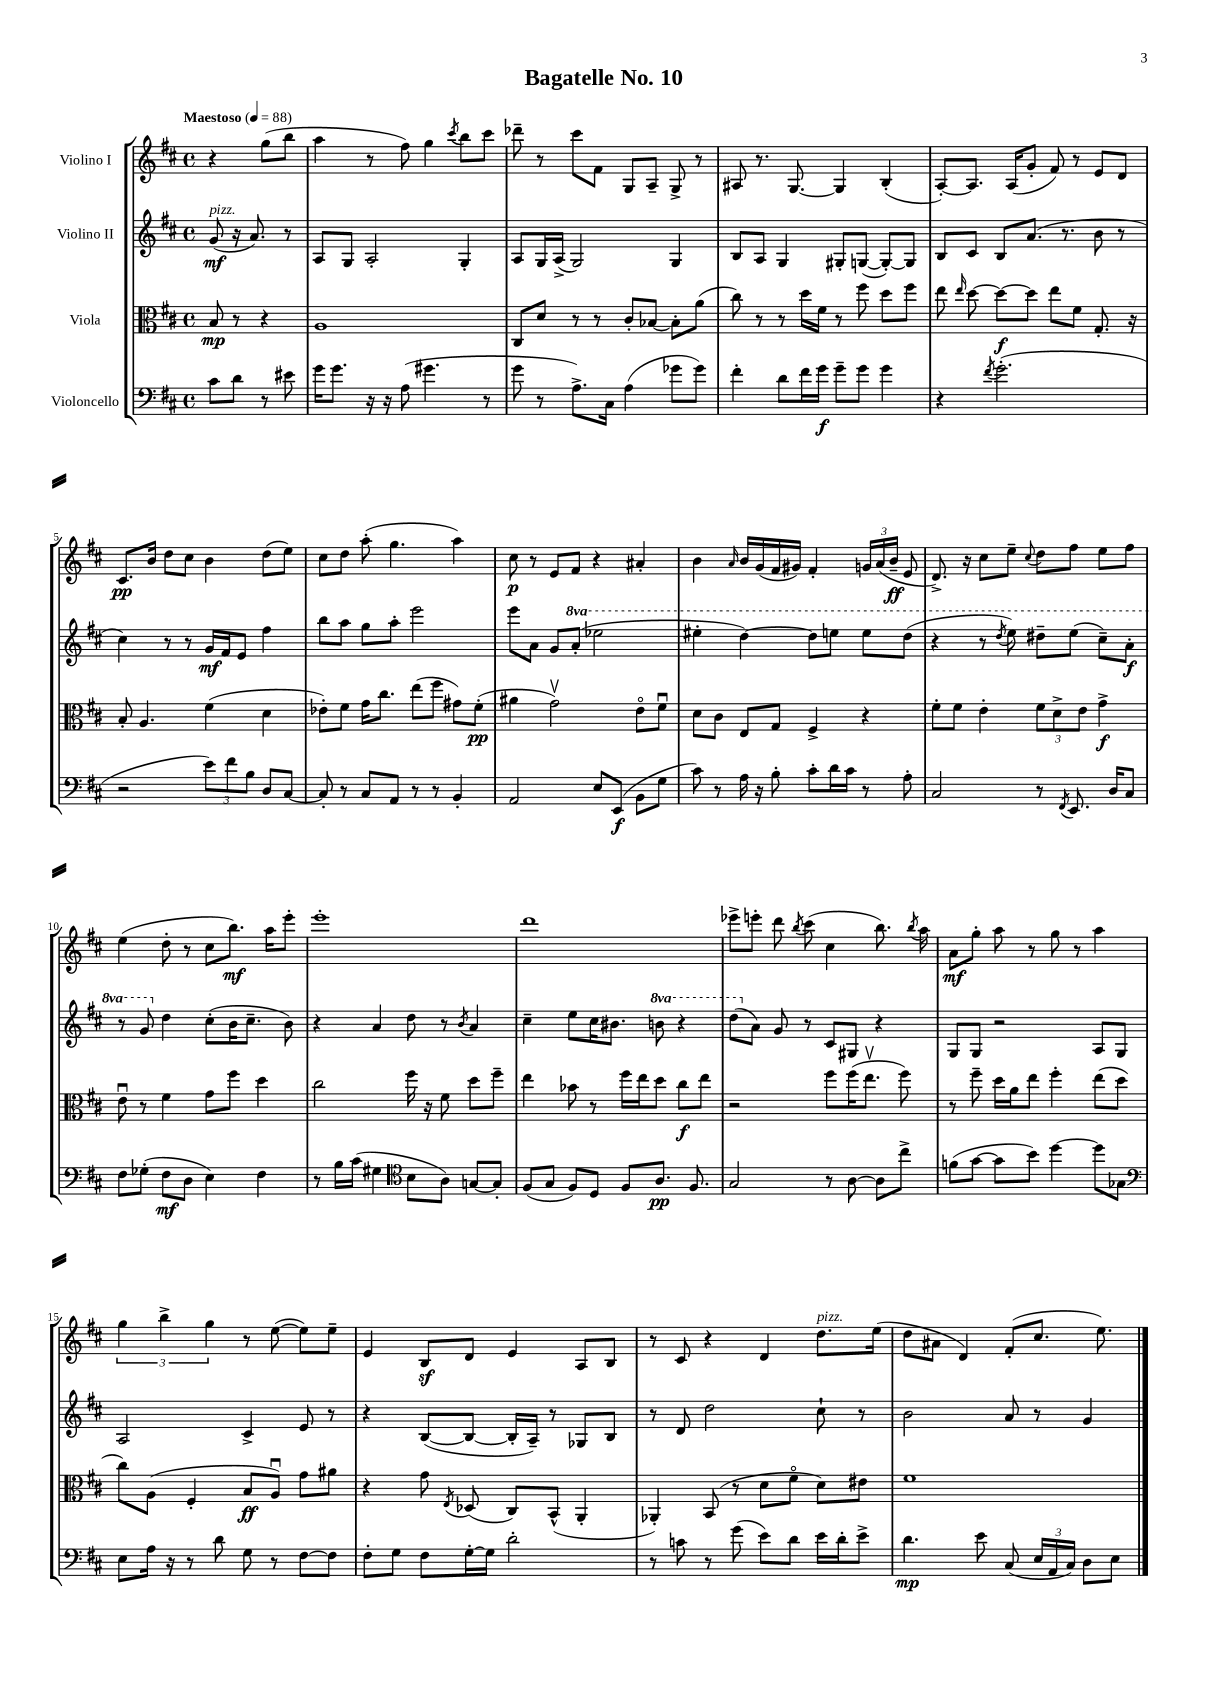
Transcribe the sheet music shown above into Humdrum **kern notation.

**kern	**dynam	**kern	**dynam	**kern	**dynam	**kern	**dynam
*part4	*part4	*part3	*part3	*part2	*part2	*part1	*part1
*staff4	*staff4	*staff3	*staff3	*staff2	*staff2	*staff1	*staff1
*I"Violoncello	*	*I"Viola	*	*I"Violino II	*	*I"Violino I	*
*clefF4	*	*clefC3	*	*clefG2	*	*clefG2	*
*k[f#c#]	*	*k[f#c#]	*	*k[f#c#]	*	*k[f#c#]	*
*M4/4	*	*M4/4	*	*M4/4	*	*M4/4	*
*met(c)	*	*met(c)	*	*met(c)	*	*met(c)	*
*MM88	*	*MM88	*	*MM88	*	*MM88	*
=	=	=	=	=	=	=	=
!	!	!	!	!	!	!LO:TX:a:B:t=Maestoso	!
!	!	!	!	!LO:TX:a:i:t=pizz.	!	!	!
8c#\L	.	8B/	mp	(8g/	mf	4r	.
8d\J	.	8r	.	16r	.	.	.
.	.	.	.	8.a/)	.	.	.
8r	.	4r	.	.	.	(8gg\L	.
8e#X\	.	.	.	8r	.	8bb\J	.
=1	=1	=1	=1	=1	=1	=1	=1
16g\KL	.	1A	.	8A/L	.	4aa\	.
8.g\J	.	.	.	.	.	.	.
.	.	.	.	8G/J	.	.	.
16r	.	.	.	2A'/	.	8r	.
16r	.	.	.	.	.	.	.
(8A\	.	.	.	.	.	8ff#\)	.
4.g#X\	.	.	.	.	.	4gg\	.
.	.	.	.	.	.	8qccc#/	.
.	.	.	.	4G'/	.	8bb\L	.
8r	.	.	.	.	.	8ccc#\J	.
=2	=2	=2	=2	=2	=2	=2	=2
8g\	.	8C#/L	.	8A/L	.	8ddd-X~\	.
8r	.	8d/J	.	16G/L	.	8r	.
.	.	.	.	(16A^/JJ	.	.	.
8.A^\L)	.	8r	.	2G/)	.	8ccc#\L	.
.	.	8r	.	.	.	8f#\J	.
16C#\Jk	.	.	.	.	.	.	.
(4A\	.	8c#'/L	.	.	.	8G/L	.
.	.	[8B-X/J	.	.	.	8A~/J	.
8g-X\L	.	8B-'\L]	.	4G/	.	8G^/	.
8g-\J)	.	(8a\J	.	.	.	8r	.
=3	=3	=3	=3	=3	=3	=3	=3
4f#'\	.	8cc#\)	.	8B/L	.	8A#X/	.
.	.	8r	.	8A/J	.	8.r	.
8d\L	.	8r	.	4G/	.	.	.
.	.	.	.	.	.	[8.G/	.
16f#\L	.	16dd\LL	.	.	.	.	.
16g\JJ	f	16f#\JJ	.	.	.	.	.
8g~\L	.	8r	.	8G#X'/L	.	4G/]	.
8g\J	.	8ff#\	.	([8Gn/J	.	.	.
4g\	.	8dd\L	.	8G'/L_)	.	(4B'/	.
.	.	8ff#\J	.	8G/J]	.	.	.
=4	=4	=4	=4	=4	=4	=4	=4
4r	.	8ee\	.	8B/L	.	[8A'/L)	.
.	.	16qqee/	.	.	.	.	.
.	.	[8dd\	.	8c#/J	.	8.A/J]	.
8qf#/	.	.	.	.	.	.	.
(2.g'\	.	8dd\L_	f	8B/L	.	.	.
.	.	.	.	.	.	(16A/KL	.
.	.	8dd\J]	.	(8.a/J	.	8g'/J	.
.	.	8ee\L	.	.	.	8f#/)	.
.	.	.	.	8.r	.	.	.
.	.	8f#\J	.	.	.	8r	.
.	.	8.G'/	.	8b\	.	8e/L	.
.	.	.	.	8r	.	8d/J	.
.	.	16r	.	.	.	.	.
!!LO:LB:g=z
=5	=5	=5	=5	=5	=5	=5	=5
2r	.	8B'/	.	4cc#\)	.	8.c#/L	pp
.	.	4.A/	.	.	.	.	.
.	.	.	.	.	.	16b/Jk	.
.	.	.	.	8r	.	8dd\L	.
.	.	.	.	8r	.	8cc#\J	.
12e\L)	.	(4f#\	.	16g/LL	mf	4b\	.
.	.	.	.	16f#/J	.	.	.
12f#\	.	.	.	.	.	.	.
.	.	.	.	8e/J	.	.	.
12B\J	.	.	.	.	.	.	.
8D/L	.	4d\	.	4ff#\	.	(8dd\L	.
[8C#/J	.	.	.	.	.	8ee\J)	.
=6	=6	=6	=6	=6	=6	=6	=6
8C#'/]	.	8e-X'\L)	.	8bb\L	.	8cc#\L	.
8r	.	8f#\J	.	8aa\J	.	8dd\J	.
8C#/L	.	16g\KL	.	8gg\L	.	(8aa'\	.
.	.	8.cc#\J	.	.	.	.	.
8AA/J	.	.	.	8aa'\J	.	4.gg\	.
8r	.	(8ee\L	.	2eee\	.	.	.
8r	.	8ff#\J	.	.	.	.	.
4BB'/	.	8g#X\L)	.	.	.	4aa\)	.
.	.	(8f#'\J	pp	.	.	.	.
=7	=7	=7	=7	=7	=7	=7	=7
2AA/	.	4a#X\	.	8eee\L	.	8cc#\	p
.	.	.	.	8a\J	.	8r	.
.	.	2gv\)	.	8g/L	.	8e/L	.
*	*	*	*	*8va	*	*	*
.	.	.	.	(8aa'/J	.	8f#/J	.
8E/L	.	.	.	2eee-X\	.	4r	.
(8EE/J	f	.	.	.	.	.	.
8BB\L	.	8e\L	.	.	.	4a#X'/	.
8G\J	.	8f#u\J	.	.	.	.	.
=8	=8	=8	=8	=8	=8	=8	=8
8c#\)	.	8d\L	.	4eee#X'\	.	4b\	.
8r	.	8c#\J	.	.	.	.	.
.	.	.	.	.	.	16qqa/	.
16A\	.	8E/L	.	[4ddd\)	.	16b/LL	.
16r	.	.	.	.	.	(16g/	.
8B'\	.	8G/J	.	.	.	16f#/	.
.	.	.	.	.	.	16g#X/JJ)	.
8c#'\L	.	4F#^/	.	8ddd\L]	.	4f#'/	.
16d\L	.	.	.	8eeen\J	.	.	.
16c#\JJ	.	.	.	.	.	.	.
8r	.	4r	.	8eee\L	.	24gn/LL	.
.	.	.	.	.	.	(24a/	.
.	.	.	.	.	.	24b~/JJ	ff
8A'\	.	.	.	(8ddd\J	.	8e/	.
=9	=9	=9	=9	=9	=9	=9	=9
2C#/	.	8f#'\L	.	4r	.	8.d^/)	.
.	.	8f#\J	.	.	.	.	.
.	.	.	.	.	.	16r	.
.	.	4e'\	.	8r	.	8cc#\L	.
.	.	.	.	8qddd/	.	.	.
.	.	.	.	8eee\)	.	8ee~\J	.
.	.	.	.	.	.	8qqcc#/	.
8r	.	12f#\L	.	8ddd#X~\L	.	8dd\L	.
.	.	12d^\	.	.	.	.	.
8qFF#/	.	.	.	.	.	.	.
8.EE/	.	.	.	(8eee\J	.	8ff#\J	.
.	.	12e\J	.	.	.	.	.
.	.	4g^\	f	8ccc#~\L)	.	8ee\L	.
16D/KL	.	.	.	.	.	.	.
8C#/J	.	.	.	8aa'\J	f	8ff#\J	.
!!LO:LB:g=z
=10	=10	=10	=10	=10	=10	=10	=10
8F#\L	.	8eu\	.	8r	.	(4ee\	.
(8G-X'\J	.	8r	.	8gg/	.	.	.
*	*	*	*	*X8va	*	*	*
8F#\L	mf	4f#\	.	4dd\	.	8dd'\	.
8D\J	.	.	.	.	.	8r	.
4E\)	.	8g\L	.	(8cc#'\L	.	8cc#\L	.
.	.	8ff#\J	.	16b\K	.	8.bb\J)	mf
.	.	.	.	8.cc#~\J	.	.	.
4F#\	.	4dd\	.	.	.	.	.
.	.	.	.	.	.	16aa\KL	.
.	.	.	.	8b\)	.	8eee'\J	.
=11	=11	=11	=11	=11	=11	=11	=11
8r	.	2cc#\	.	4r	.	1eee'	.
16B\LL	.	.	.	.	.	.	.
(16c#\JJ	.	.	.	.	.	.	.
4G#X\	.	.	.	4a/	.	.	.
*clefC4	*	*	*	*	*	*	*
8B\L	.	16ff#\	.	8dd\	.	.	.
.	.	16r	.	.	.	.	.
8A\J)	.	8f#\	.	8r	.	.	.
.	.	.	.	8qb/	.	.	.
[8Gn/L	.	8dd\L	.	4a/	.	.	.
8G'/J]	.	8ff#~\J	.	.	.	.	.
=12	=12	=12	=12	=12	=12	=12	=12
(8F#/L	.	4ee\	.	4cc#~\	.	1ddd	.
8G/J	.	.	.	.	.	.	.
8F#/L)	.	8b-X\	.	8ee\L	.	.	.
8D/J	.	8r	.	16cc#\K	.	.	.
.	.	.	.	8.b#X\J	.	.	.
8F#/L	.	16ff#\LL	.	.	.	.	.
.	.	16ee\J	.	.	.	.	.
*	*	*	*	*8va	*	*	*
8.A/J	pp	8dd\J	.	8bbn\	.	.	.
.	.	8cc#\L	f	4r	.	.	.
8.F#/	.	.	.	.	.	.	.
.	.	8ee\J	.	.	.	.	.
=13	=13	=13	=13	=13	=13	=13	=13
2G/	.	2r	.	(8ddd\L	.	8eee-X^\L	.
*	*	*	*	*X8va	*	*	*
.	.	.	.	8a\J)	.	8eeen'\J	.
.	.	.	.	8g/	.	8ddd\	.
.	.	.	.	.	.	8qbb/	.
.	.	.	.	8r	.	(8ccc#\	.
8r	.	8ff#\L	.	8c#/L	.	4cc#\	.
[8A\	.	(16ff#\K	.	8G#X/J	.	.	.
.	.	8.eev\J	.	.	.	.	.
8A\L]	.	.	.	4r	.	8.bb\)	.
8cc#^\J	.	8ff#\)	.	.	.	.	.
.	.	.	.	.	.	8qbb/	.
.	.	.	.	.	.	16aa\	.
=14	=14	=14	=14	=14	=14	=14	=14
(8fn\L	.	8r	.	8G/L	.	8a\L	mf
[8g\J	.	8ff#~\	.	8G/J	.	8gg'\J	.
8g\L]	.	16dd\LL	.	2r	.	8aa\	.
.	.	16a\J	.	.	.	.	.
8b\J)	.	8ee\J	.	.	.	8r	.
[4dd\	.	4ff#'\	.	.	.	8gg\	.
.	.	.	.	.	.	8r	.
8dd\L]	.	(8ee\L	.	8A/L	.	4aa\	.
8G-X\J	.	8dd\J	.	8G/J	.	.	.
!!LO:LB:g=z
=15	=15	=15	=15	=15	=15	=15	=15
*clefF4	*	*	*	*	*	*	*
8E\L	.	8cc#\L)	.	2A/	.	6gg\	.
16A\Jk	.	(8A\J	.	.	.	.	.
.	.	.	.	.	.	6bb^\	.
16r	.	.	.	.	.	.	.
8r	.	4F#'/	.	.	.	.	.
.	.	.	.	.	.	6gg\	.
8d\	.	.	.	.	.	.	.
8G\	.	8B/L	ff	4c#^/	.	8r	.
8r	.	8Au/J)	.	.	.	([8ee\	.
[8F#\L	.	8g\L	.	8e/	.	8ee\L])	.
8F#\J]	.	8a#X\J	.	8r	.	8ee~\J	.
=16	=16	=16	=16	=16	=16	=16	=16
8F#'\L	.	4r	.	4r	.	4e/	.
8G\J	.	.	.	.	.	.	.
8F#\L	.	8g\	.	([8B/L	.	8Bz/L	.
.	.	8qE/	.	.	.	.	.
[16G'\L	.	(8D-X/	.	8B/J_	.	8d/J	.
16G\JJ]	.	.	.	.	.	.	.
2d'\	.	8C#/L)	.	16B'/LL]	.	4e/	.
.	.	.	.	16A~/JJ)	.	.	.
.	.	(8BB^^/J	.	8r	.	.	.
.	.	4AA'/	.	8G-X/L	.	8A/L	.
.	.	.	.	8B/J	.	8B/J	.
=17	=17	=17	=17	=17	=17	=17	=17
8r	.	4AA-X'/)	.	8r	.	8r	.
8cn\	.	.	.	8d/	.	8c#/	.
8r	.	(8BB/	.	2dd\	.	4r	.
(8g\	.	8r	.	.	.	.	.
8e\L)	.	8d\L	.	.	.	4d/	.
8d\J	.	8f#\J	.	.	.	.	.
!	!	!	!	!	!	!LO:TX:a:i:t=pizz.	!
16e\LL	.	8d\L)	.	8cc#`\	.	8.dd\L	.
16d'\J	.	.	.	.	.	.	.
8e^\J	.	8e#X\J	.	8r	.	.	.
.	.	.	.	.	.	(16ee\Jk	.
=18	=18	=18	=18	=18	=18	=18	=18
4.d\	mp	1f#	.	2b\	.	8dd\L	.
.	.	.	.	.	.	8a#X\J	.
.	.	.	.	.	.	4d/)	.
8e\	.	.	.	.	.	.	.
(8C#/	.	.	.	8a/	.	(8f#'/L	.
24E/LL	.	.	.	8r	.	8.cc#/J	.
24AA/	.	.	.	.	.	.	.
24C#/JJ)	.	.	.	.	.	.	.
8D\L	.	.	.	4g/	.	.	.
.	.	.	.	.	.	8.ee\)	.
8E\J	.	.	.	.	.	.	.
==	==	==	==	==	==	==	==
*-	*-	*-	*-	*-	*-	*-	*-
